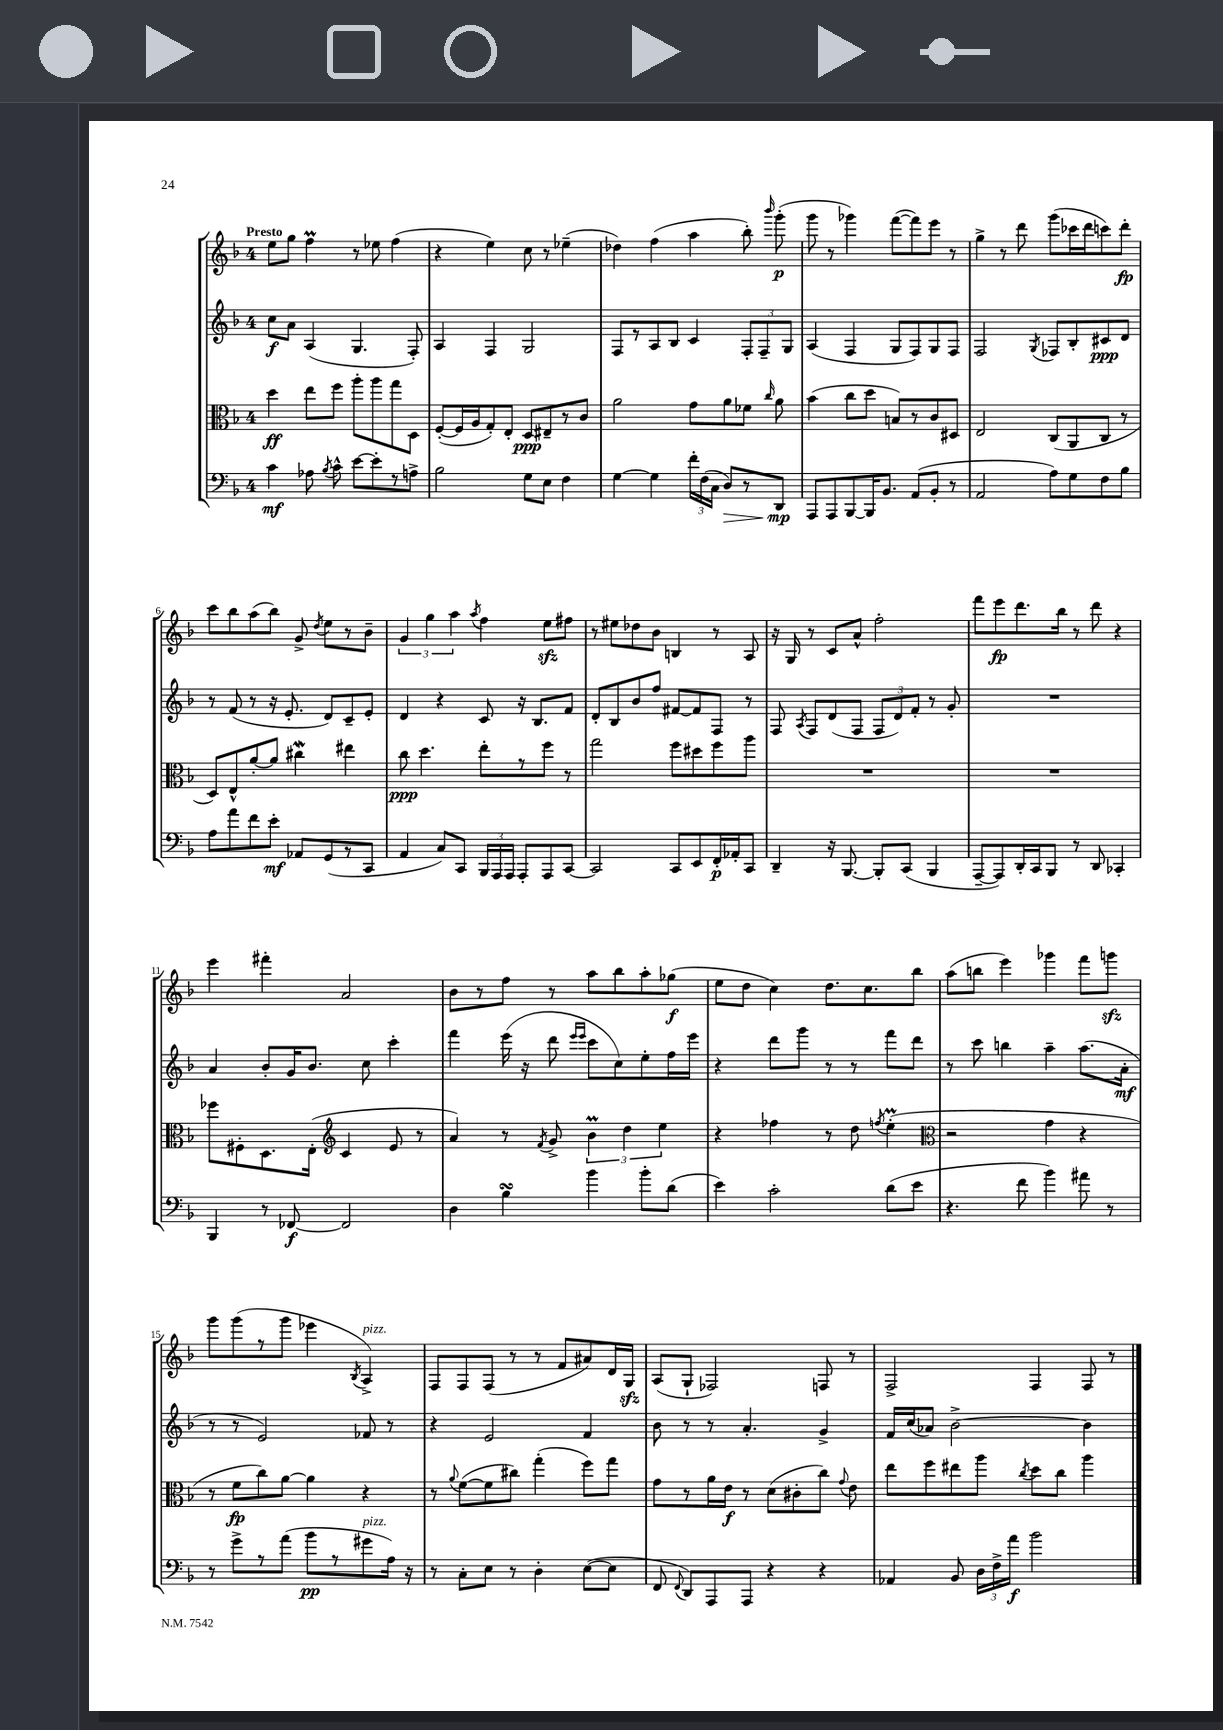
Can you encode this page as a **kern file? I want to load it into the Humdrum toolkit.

**kern	**dynam	**kern	**dynam	**kern	**dynam	**kern	**dynam
*part4	*part4	*part3	*part3	*part2	*part2	*part1	*part1
*staff4	*staff4	*staff3	*staff3	*staff2	*staff2	*staff1	*staff1
*clefF4	*	*clefC3	*	*clefG2	*	*clefG2	*
*k[b-]	*	*k[b-]	*	*k[b-]	*	*k[b-]	*
*M4/4	*	*M4/4	*	*M4/4	*	*M4/4	*
=1	=1	=1	=1	=1	=1	=1	=1
!	!	!	!	!	!	!LO:TX:a:B:t=Presto	!
4c\	mf	4dd\	ff	8cc\L	f	8ee\L	.
.	.	.	.	8a\J	.	8gg\J	.
8A-X\	.	8ee\L	.	(4A/	.	4ffM\	.
8qB-/	.	.	.	.	.	.	.
8c^^\	.	8ff\J	.	.	.	.	.
[8e\L	.	8aa'\L	.	4.G/	.	8r	.
8e'\]	.	8aa\	.	.	.	8ee-X\	.
8r	.	8gg\	.	.	.	(4ff\	.
8An^\J	.	8D\J	.	8F'/)	.	.	.
=2	=2	=2	=2	=2	=2	=2	=2
2B-\	.	([8F'/L	.	4A/	.	4r	.
.	.	16F/L]	.	.	.	.	.
.	.	16A/J	.	.	.	.	.
.	.	8G'/)	.	4F/	.	4ee\)	.
.	.	8E'/J	.	.	.	.	.
8G\L	.	8D/L	ppp	2G/	.	8cc\	.
8E\J	.	8E#X~/	.	.	.	8r	.
4F\	.	8r	.	.	.	(4ee-X~\	.
.	.	8c/J	.	.	.	.	.
=3	=3	=3	=3	=3	=3	=3	=3
[4G\	.	2a\	.	8F/L	.	4dd-X\)	.
.	.	.	.	8r	.	.	.
4G\]	.	.	.	8A/	.	(4ff\	.
.	.	.	.	8B-/J	.	.	.
24f'\LL	.	8g\L	.	4c/	.	4aa\	.
(24F\	.	.	.	.	.	.	.
24C\JJ	.	.	.	.	.	.	.
!	!LO:HP:b	!	!	!	!	!	!
8D/L)	>	8a\	.	.	.	.	.
8r	.	8f-X\J	.	12F'/L	.	8bb-'\)	.
.	.	.	.	12F~/	.	.	.
.	.	16qqcc/	.	.	.	16qqbbb-/	.
8DD/J	mp	8a\	.	.	.	(8ggg'\	p
.	.	.	.	12G/J	.	.	.
.	]	.	.	.	.	.	.
=4	=4	=4	=4	=4	=4	=4	=4
8AAA/L	.	(4b-\	.	(4A/	.	8ggg\	.
8AAA/	.	.	.	.	.	8r	.
[8BBB-/	.	8cc\L	.	4F/	.	4ggg-X\)	.
16BBB-/K]	.	8dd\J	.	.	.	.	.
8.BB-/J	.	.	.	.	.	.	.
.	.	8Bn/L)	.	8G/L	.	([8fff\L	.
(8AA/L	.	8r	.	8F/)	.	8fff\])	.
8BB-'/J	.	8c/	.	8G/	.	8eee\J	.
8r	.	8D#X/J	.	8F/J	.	8r	.
=5	=5	=5	=5	=5	=5	=5	=5
2AA/	.	2E/	.	2F/	.	4gg^\	.
.	.	.	.	.	.	8r	.
.	.	.	.	.	.	8ddd\	.
.	.	.	.	8qG/	.	.	.
8A\L)	.	(8C/L	.	8F-X/L	.	(8ggg\L	.
8G\	.	8AA/	.	8B-'/	.	16ccc-X\L	.
.	.	.	.	.	.	16ddd\J	.
8F\	.	8C/J	.	8c#X/	ppp	8cccn\)	.
8B-\J	.	8r	.	8d/J	.	8ddd'\J	fp
!!LO:LB:g=z
=6	=6	=6	=6	=6	=6	=6	=6
8A\L	.	8D/L)	.	8r	.	8ccc\L	.
8a\	.	8E^^/	.	(8f/	.	8bb-\	.
8f\	.	[8a'/	.	8r	.	(8aa\	.
8e'\J	mf	8a/J]	.	16r	.	8bb-\J)	.
.	.	.	.	8.e'/	.	.	.
8AA-X/L	.	4cc#XW\	.	.	.	8g^/	.
.	.	.	.	.	.	8qdd/	.
(8GG/	.	.	.	8d/L)	.	8ee\L	.
8r	.	4ee#X\	.	8c~/	.	8r	.
8CC/J	.	.	.	8e'/J	.	8b-~\J	.
=7	=7	=7	=7	=7	=7	=7	=7
4AA/	.	8cc\	ppp	4d/	.	6g/	.
.	.	4.dd\	.	.	.	.	.
.	.	.	.	.	.	6gg\	.
8C/L)	.	.	.	4r	.	.	.
.	.	.	.	.	.	6aa\	.
8CC/J	.	.	.	.	.	.	.
.	.	.	.	.	.	8qaa/	.
24BBB-/LL	.	8ee'\L	.	8c/	.	4ff\	.
24AAA/	.	.	.	.	.	.	.
24AAA/JJ	.	.	.	.	.	.	.
8AAA'/L	.	8r	.	16r	.	.	.
.	.	.	.	8.B-/L	.	.	.
8AAA/	.	8ff\J	.	.	.	8eezz\L	.
[8CC/J	.	8r	.	8f/J	.	8ff#X\J	.
=8	=8	=8	=8	=8	=8	=8	=8
2CC/]	.	2gg\	.	8d'/L	.	8r	.
.	.	.	.	8B-/	.	8ee#X\L	.
.	.	.	.	8b-/	.	8dd-X\	.
.	.	.	.	8ff/J	.	8b-\J	.
8CC/L	.	8ff\L	.	[8f#X/L	.	4Bn/	.
8EE/	.	8dd#X\	.	8f#/]	.	.	.
16FF'/L	p	8ff\	.	8F/J	.	8r	.
16AA-X'/J	.	.	.	.	.	.	.
8CC/J	.	8aa\J	.	8r	.	8A/	.
=9	=9	=9	=9	=9	=9	=9	=9
4DD~/	.	1r	.	8F/	.	16r	.
.	.	.	.	.	.	16G/	.
.	.	.	.	8qA/	.	.	.
.	.	.	.	8F/L	.	8r	.
16r	.	.	.	(8d/	.	8c/L	.
[8.BBB-/	.	.	.	.	.	.	.
.	.	.	.	8F/J	.	8a^^/J	.
8BBB-'/L]	.	.	.	12F/L	.	2ff'\	.
.	.	.	.	12d/)	.	.	.
(8CC/J	.	.	.	.	.	.	.
.	.	.	.	12f'/J	.	.	.
4BBB-/	.	.	.	8r	.	.	.
.	.	.	.	8g'/	.	.	.
=10	=10	=10	=10	=10	=10	=10	=10
[8AAA~/L	.	1r	.	1r	.	8fff\L	.
8AAA/])	.	.	.	.	.	8eee\	fp
16DD'/L	.	.	.	.	.	8.ddd\	.
16CC/J	.	.	.	.	.	.	.
8BBB-/J	.	.	.	.	.	.	.
.	.	.	.	.	.	16bb-\Jk	.
8r	.	.	.	.	.	8r	.
8DD/	.	.	.	.	.	8ddd\	.
4CC-X'/	.	.	.	.	.	4r	.
!!LO:LB:g=z
=11	=11	=11	=11	=11	=11	=11	=11
4BBB-/	.	8ff-X\L	.	4a/	.	4eee\	.
.	.	8F#X'\	.	.	.	.	.
8r	.	8.D\	.	8b-'/L	.	4fff#X'\	.
[8FF-X/	f	.	.	16g/K	.	.	.
.	.	(16E'\Jk	.	8.b-/J	.	.	.
*	*	*clefG2	*	*	*	*	*
2FF-/]	.	4c/	.	.	.	2a/	.
.	.	.	.	8cc\	.	.	.
.	.	8e/	.	4ccc'\	.	.	.
.	.	8r	.	.	.	.	.
=12	=12	=12	=12	=12	=12	=12	=12
4D\	.	4a/)	.	4fff\	.	8b-\L	.
.	.	.	.	.	.	8r	.
4B-sSSs\	.	8r	.	(16eee\	.	8ff\J	.
.	.	.	.	16r	.	.	.
.	.	8qf/	.	.	.	.	.
.	.	8g^/	.	8ddd\	.	8r	.
.	.	.	.	16qqeee/LL	.	.	.
.	.	.	.	16qqeee/JJ	.	.	.
4b-\	.	6b-M\	.	8ccc\L	.	8aa\L	.
.	.	.	.	8cc\)	.	8bb-\	.
.	.	6dd\	.	.	.	.	.
8b-'\L	.	.	.	8ee'\	.	8aa'\	.
.	.	6ee\	.	.	.	.	.
(8d\J	.	.	.	16ff\L	.	(8gg-X\J	f
.	.	.	.	16eee\JJ	.	.	.
=13	=13	=13	=13	=13	=13	=13	=13
4e\)	.	4r	.	4r	.	8ee\L	.
.	.	.	.	.	.	8dd\J	.
2c'\	.	4ff-X\	.	8ddd\L	.	4cc\)	.
.	.	.	.	8ggg\J	.	.	.
.	.	8r	.	8r	.	8.dd\L	.
.	.	8dd\	.	8r	.	.	.
.	.	.	.	.	.	8.cc\	.
.	.	8qffn/	.	.	.	.	.
(8d\L	.	(4eem'\	.	8fff\L	.	.	.
8e\J	.	.	.	8ddd\J	.	8bb-\J	.
=14	=14	=14	=14	=14	=14	=14	=14
*	*	*clefC3	*	*	*	*	*
4.r	.	2r	.	8r	.	(8aa\L	.
.	.	.	.	8ccc\	.	8bbn\J	.
.	.	.	.	4bbn\	.	4eee\)	.
8f\	.	.	.	.	.	.	.
4b-\)	.	4g\	.	4aa~\	.	4ggg-X\	.
8a#X\	.	4r	.	(8.aa\L	.	8fff\L	.
8r	.	.	.	.	.	8gggnzz\J	.
.	.	.	.	16a'\Jk	mf	.	.
!!LO:LB:g=z
=15	=15	=15	=15	=15	=15	=15	=15
8r	.	8r	.	8r	.	8ggg\L	.
8g^\L	.	8f\L	fp	8r	.	(8ggg\	.
8r	.	8cc\)	.	2e/)	.	8r	.
(8a\J	.	[8a\J	.	.	.	8ggg\J	.
8b-\L	pp	4a\]	.	.	.	4eee-X\	.
8r	.	.	.	.	.	.	.
.	.	.	.	.	.	8qB-/	.
!	!	!	!	!	!	!LO:TX:a:i:t=pizz.	!
!LO:TX:a:i:t=pizz.	!	!	!	!	!	!	!
8g#X\	.	4r	.	8f-X/	.	4A^/)	.
16A\Jk)	.	.	.	8r	.	.	.
16r	.	.	.	.	.	.	.
=16	=16	=16	=16	=16	=16	=16	=16
8r	.	8r	.	4r	.	8F/L	.
.	.	8qqa/	.	.	.	.	.
8C'\L	.	([8f\L	.	.	.	8F/	.
8E\J	.	8f\]	.	2e/	.	(8F/J	.
8r	.	8cc#X\J)	.	.	.	8r	.
4D'\	.	(4gg'\	.	.	.	8r	.
.	.	.	.	.	.	8f/L	.
([8E\L	.	8ff\L)	.	4f/	.	8a#X/)	.
8E\J]	.	8gg\J	.	.	.	16d/L	.
.	.	.	.	.	.	16Gzz/JJ	.
=17	=17	=17	=17	=17	=17	=17	=17
8FF/	.	8g\L	.	8b-\	.	(8A/L	.
8qqFF/	.	.	.	.	.	.	.
8DD/L)	.	8r	.	8r	.	8G`/J	.
8AAA/	.	16a\L	.	8r	.	2F-X/)	.
.	.	16e\JJ	f	.	.	.	.
8AAA/J	.	8r	.	4.a'/	.	.	.
4r	.	(8d\L	.	.	.	.	.
.	.	8c#X'\	.	.	.	.	.
4r	.	8cc\J)	.	4g^/	.	8Fn/	.
.	.	8qqg/	.	.	.	.	.
.	.	8e\	.	.	.	8r	.
=18	=18	=18	=18	=18	=18	=18	=18
4AA-X/	.	8ee\L	.	16f/LL	.	2F^/	.
.	.	.	.	(16cc/J	.	.	.
.	.	8ff\	.	8a-X/J)	.	.	.
8BB-/	.	8ee#X\	.	[2b-^\	.	.	.
24D\LL	.	8aa\J	.	.	.	.	.
24F^\	.	.	.	.	.	.	.
24a\JJ	f	.	.	.	.	.	.
.	.	8qcc/	.	.	.	.	.
2b-\	.	8dd\L	.	.	.	4F/	.
.	.	8cc\J	.	.	.	.	.
.	.	4aa\	.	4b-\]	.	8F/	.
.	.	.	.	.	.	8r	.
==	==	==	==	==	==	==	==
*-	*-	*-	*-	*-	*-	*-	*-
